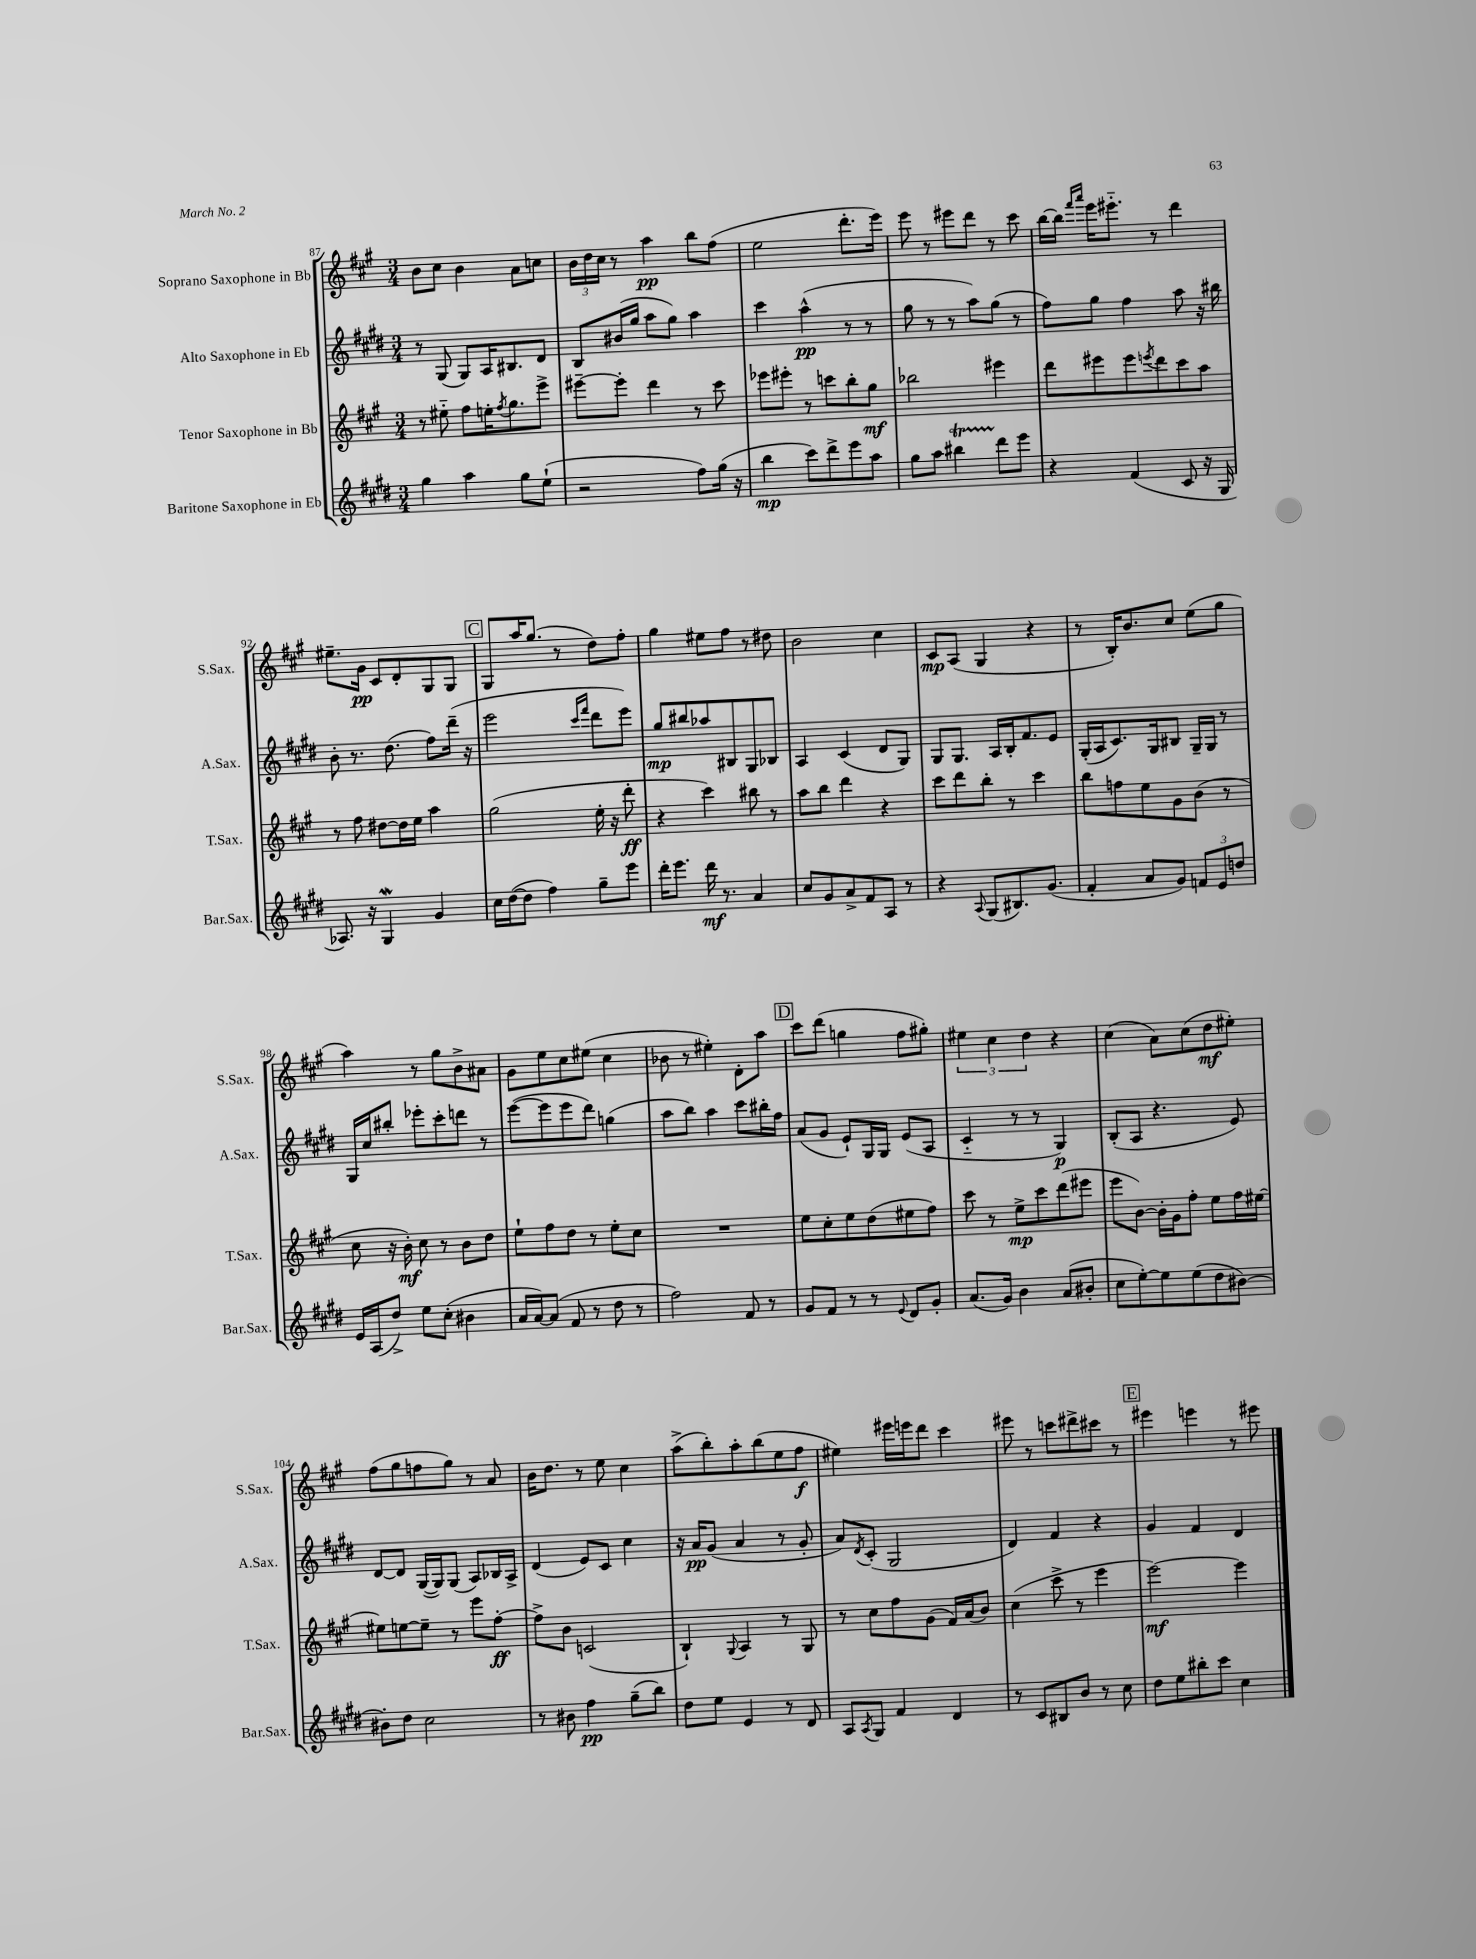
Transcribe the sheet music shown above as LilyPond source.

<<
\new StaffGroup <<
\new Staff = "s0" \with { instrumentName = "Soprano Saxophone in Bb" shortInstrumentName = "S.Sax." } {
    \clef treble \key a \major \numericTimeSignature \time 3/4
    b'8 cis''8 b'4 a'8 c''8 |
    \tuplet 3/2 { b'16 d''16 cis''16 } r8 a''4\pp b''8 fis''8( |
    e''2 d'''8.-. e'''16) |
    e'''8 r8 eis'''8 d'''8 r8 cis'''8 |
    b''16~ b''16 \grace { fis'''16 a'''16 } e'''16 eis'''8.-_ r8 d'''4 |
    eis''8.-- gis'16\pp cis'8 d'8-. gis8 gis8 |
    \mark \markup { \box "C" } gis8 a''16 gis''8.( r8 d''8) fis''8-. |
    gis''4 eis''8 fis''8 r8 dis''8 |
    b'2 cis''4 |
    cis'8\mp a8( gis4 r4 |
    r8 b16-.) b'8. cis''8 e''8( gis''8 |
    a''4) r8 gis''8 b'8-> ais'8 |
    gis'8 e''8 cis''8 eis''8( cis''4 |
    bes'8 r8 eis''4-.) d'8-. a''8 |
    \mark \markup { \box "D" } cis'''8 d'''8( g''4 fis''8 gis''8-.) |
    \tuplet 3/2 { eis''4 cis''4 d''4 } r4 |
    cis''4( a'8) cis''8( d''8\mf eis''8-.) |
    fis''8( gis''8 f''8 gis''8) r8 a'8 |
    b'16 d''8. r8 e''8 cis''4 |
    a''8->( b''8-.) a''8-. b''8( e''8 fis''8\f |
    eis''4) eis'''16 e'''16 d'''8 cis'''4 |
    eis'''8 r8 c'''8 dis'''8-> cis'''8 r8 |
    \mark \markup { \box "E" } eis'''4 e'''4 r8 eis'''8 \bar "|." |
}
\new Staff = "s1" \with { instrumentName = "Alto Saxophone in Eb" shortInstrumentName = "A.Sax." } {
    \clef treble \key e \major \numericTimeSignature \time 3/4
    r8 gis8( gis8) a16 bis8. dis'8 |
    b8 bis'16( gis''16 a''8 gis''8) a''4 |
    cis'''4 a''4-^\pp( r8 r8 |
    gis''8 r8 r8 a''8) gis''8( r8 |
    fis''8) gis''8 fis''4 a''8 r16 bis''16 |
    b'8-. r8. dis''8.( fis''8) dis'''16--( r16 |
    \mark \markup { \box "C" } e'''2 \grace { cis'''16 fis'''16 } dis'''8 e'''8) |
    gis''8\mp bis''8 aes''8 bis8 gis8 bes8 |
    a4 cis'4( dis'8 gis8) |
    gis8 gis8. a16 b16-. fis'8. e'8 |
    gis16-.( a16 cis'8.) gis16 bis8 gis16-- gis16 r8 |
    gis16 cis''16 bis''8-. ees'''8-. cis'''8-. d'''8 r8 |
    e'''8~( e'''8 e'''8 dis'''8) g''4( |
    a''8 b''8) a''4 cis'''8 bis''16-. fis''16 |
    \mark \markup { \box "D" } a'8( gis'8 e'8-!) gis16 gis16 e'8( a8 |
    cis'4-_ r8 r8 gis4\p) |
    b8-.( a8 r4. e'8) |
    dis'8~ dis'8 gis16~( gis16) gis8( a8) bes16 a16-> |
    dis'4( e'8) cis'8 cis''4 |
    r16 a'16\pp gis'8( a'4 r8 gis'8-. |
    a'8) \acciaccatura { dis'8 } cis'8-.( gis2 |
    dis'4) fis'4 r4 |
    \mark \markup { \box "E" } gis'4 fis'4 dis'4 \bar "|." |
}
\new Staff = "s2" \with { instrumentName = "Tenor Saxophone in Bb" shortInstrumentName = "T.Sax." } {
    \clef treble \key a \major \numericTimeSignature \time 3/4
    r8 eis''8-_ fis''8 e''16-. \acciaccatura { fis''8 } gis''8. e'''8-> |
    eis'''8~-- eis'''8-. d'''4 r8 cis'''8 |
    ees'''8 eis'''8-. r8 c'''8 b''8-. gis''8\mf |
    bes''2 eis'''4 |
    d'''8 eis'''8 eis'''8 \acciaccatura { e'''8 } d'''8 cis'''8 a''8 |
    r8 fis''8 dis''8~ dis''16 e''16 a''4 |
    \mark \markup { \box "C" } gis''2( e''16-. r16 d'''8-.\ff |
    r4 cis'''4) bis''8 r8 |
    a''8 b''8 d'''4 r4 |
    cis'''8 d'''8 b''8-. r8 cis'''4 |
    b''8 f''8 e''8 gis'8 b'8( r8 |
    cis''8 r16 b'16-.\mf) cis''8 r8 b'8 d''8 |
    e''8-! fis''8 d''8 r8 e''8-. cis''8 |
    R2. |
    \mark \markup { \box "D" } e''8 cis''8-. e''8 d''8( eis''8 fis''8) |
    cis'''8 r8 e''8->\mp cis'''8 d'''8( eis'''8 |
    e'''8 b'8~) b'16-. gis'16 fis''8-. e''8 fis''16 eis''16~ |
    eis''8 e''8~ e''8-- r8 e'''8 fis''8~-.\ff |
    fis''8-> b'8 c'2( |
    b4-!) \appoggiatura { gis8 } a4 r8 gis8 |
    r8 cis''8 fis''8 gis'8( fis'16) a'16( b'8) |
    cis''4( cis'''8-> r8 e'''4 |
    \mark \markup { \box "E" } e'''2~\mf) e'''4 \bar "|." |
}
\new Staff = "s3" \with { instrumentName = "Baritone Saxophone in Eb" shortInstrumentName = "Bar.Sax." } {
    \clef treble \key e \major \numericTimeSignature \time 3/4
    gis''4 a''4 gis''8 e''8-!( |
    r2 fis''8) gis''16( r16 |
    b''4\mp cis'''8) dis'''8-> e'''8 a''8 |
    gis''8 a''8 bis''4\startTrillSpan dis'''8\stopTrillSpan e'''8 |
    r4 fis'4( cis'8 r16 gis16 |
    aes8.) r16 gis4\mordent gis'4 |
    \mark \markup { \box "C" } cis''16 dis''16~( dis''8 fis''4) gis''8-- e'''8 |
    dis'''16-. e'''8. dis'''16\mf r8. a'4 |
    cis''8 gis'8 a'8-> fis'8 a8 r8 |
    r4 \appoggiatura { a8 } gis8( bis8.) gis'8.( |
    fis'4-. a'8 gis'8) \tuplet 3/2 { f'8 e'8 d''8 } |
    e'16 a16( dis''8->) e''8 cis''8-.( bis'4 |
    a'16 a'16~) a'8( fis'8 r8 dis''8 r8 |
    fis''2) fis'8 r8 |
    \mark \markup { \box "D" } gis'8 fis'8 r8 r8 \appoggiatura { e'8 } dis'8 gis'8-. |
    a'8.( gis'16) b'4 a'8( bis'8-. |
    cis''8 e''8~-.) e''8 e''8( dis''8 bis'8~) |
    bis'8-. dis''8 cis''2 |
    r8 bis'8 fis''4\pp gis''8--( b''8) |
    dis''8 e''8 e'4 r8 dis'8 |
    a8 \acciaccatura { a8 } gis8 fis'4 dis'4 |
    r8 cis'8 bis8 b'8 r8 cis''8 |
    \mark \markup { \box "E" } dis''8 e''8 bis''8-. cis'''8 cis''4 \bar "|." |
}
>>
>>
\layout { \context { \Score currentBarNumber = #87 } }
